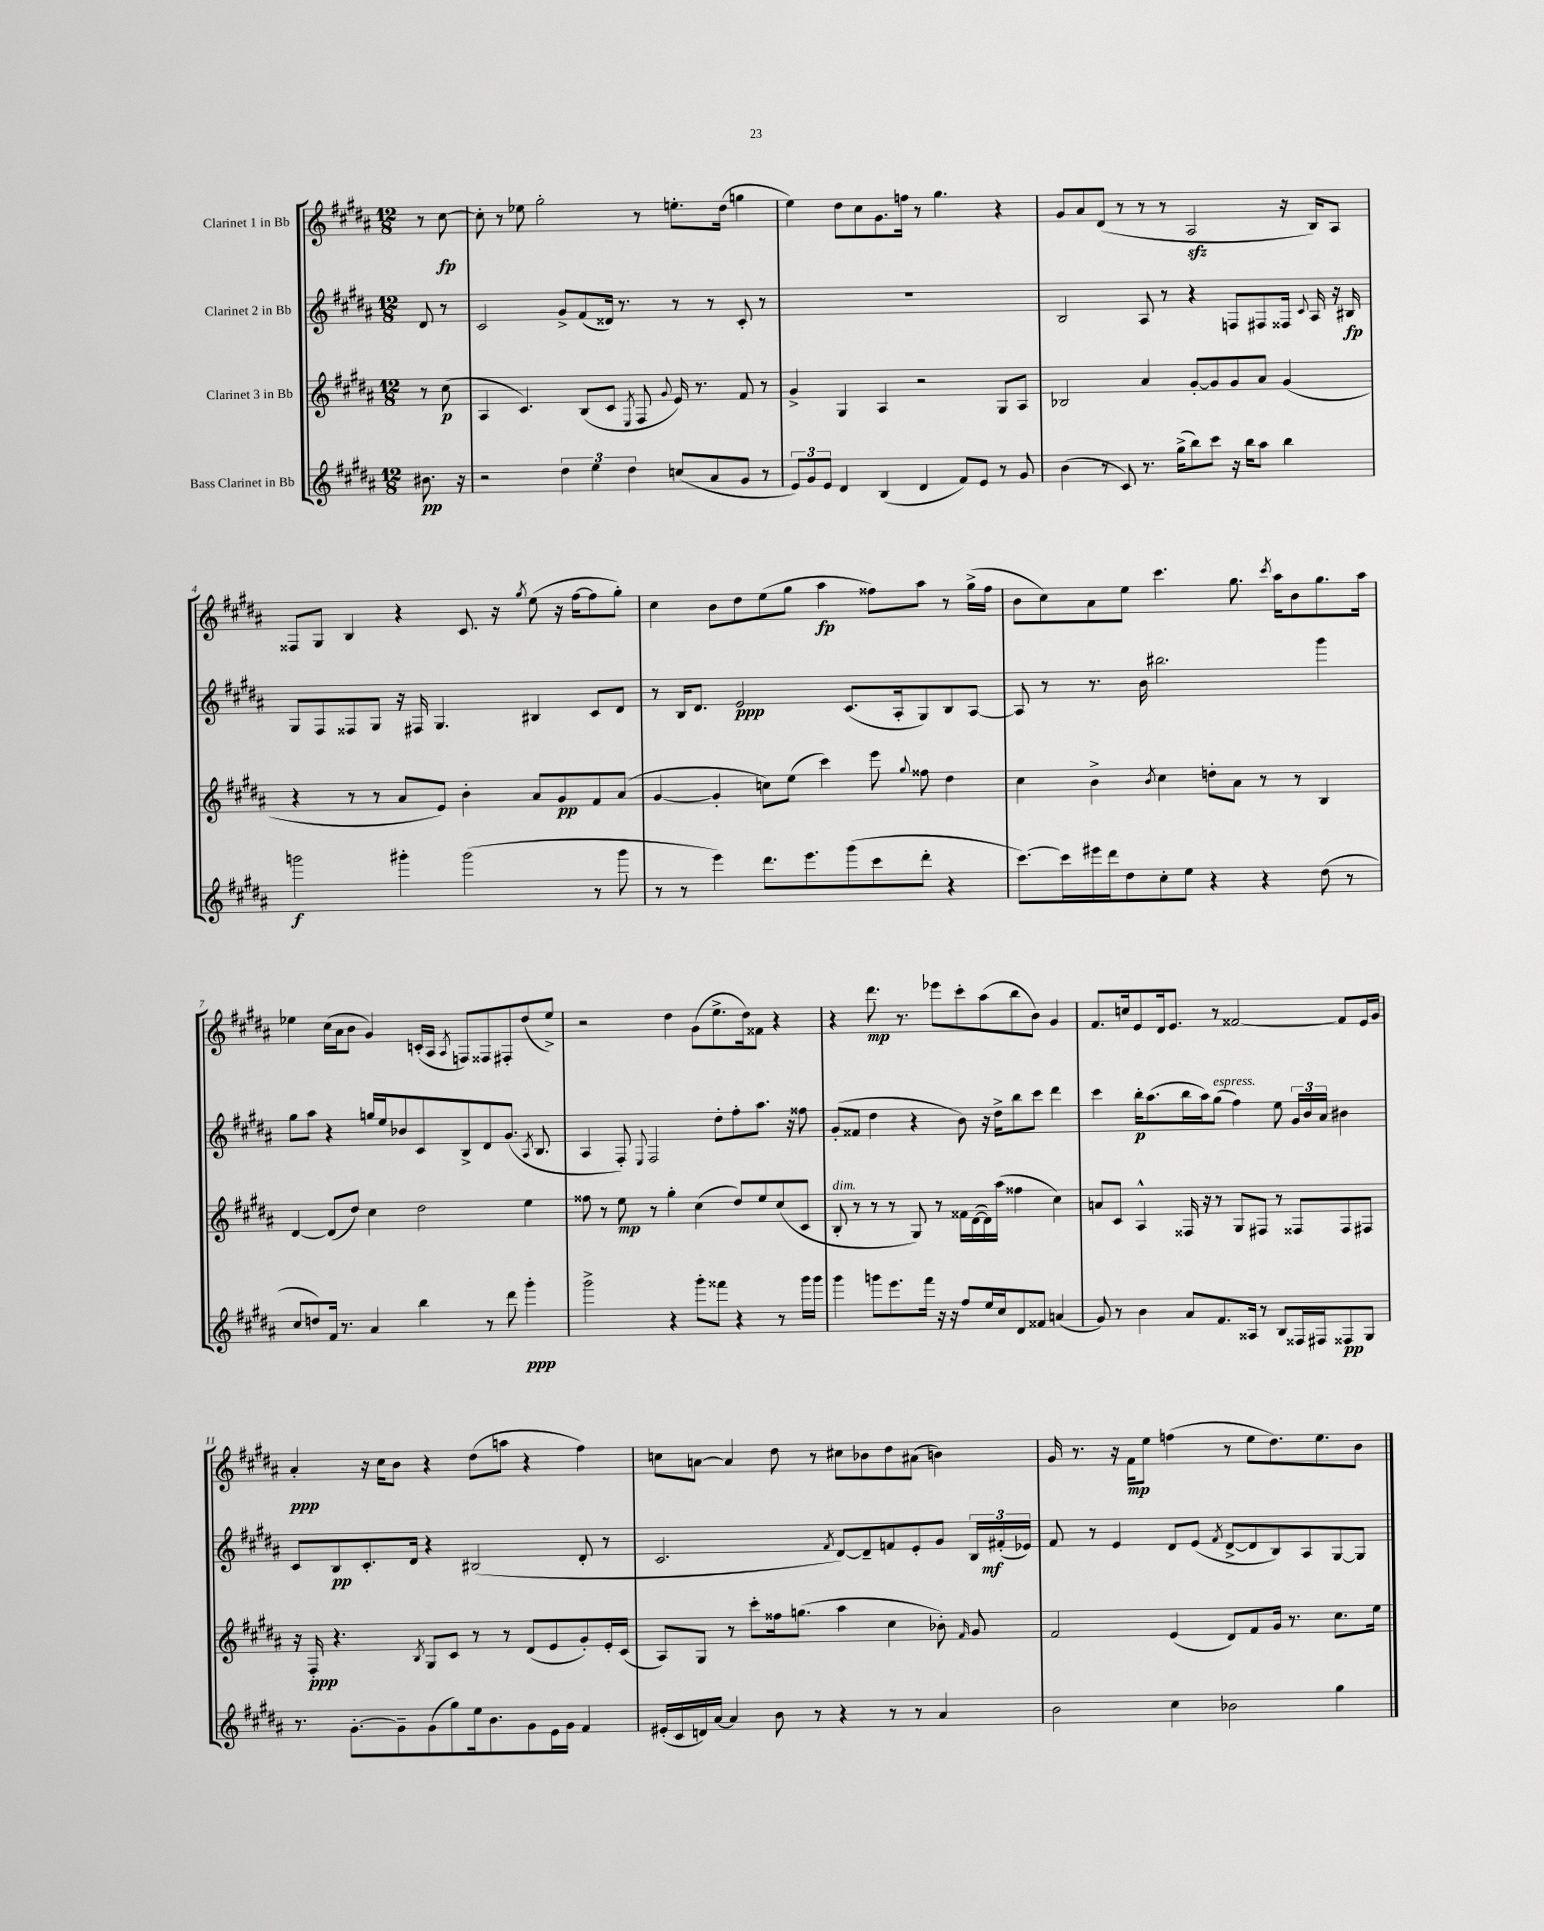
<<
\new StaffGroup <<
\new Staff = "s0" \with { instrumentName = "Clarinet 1 in Bb" } {
    \clef treble \key b \major \numericTimeSignature \time 12/8 \partial 4
    \autoBeamOff r8 cis''8~\fp |
    cis''8-. r8 ees''8 gis''2-. r8 e''8.[-. dis''16]( g''4 |
    e''4) dis''8[ cis''8 gis'8. f''16] r8 gis''4. r4 |
    gis'8[ ais'8 dis'8]( r8 r8 r8 ais2\sfz r16 b16[) ais8] |
    fisis8[ gis8] b4 r4 cis'8. r16 \acciaccatura { gis''8 } e''8( r16 fis''16[~ fis''8 gis''8]-.) |
    cis''4 b'8[ dis''8 e''8( gis''8] ais''4\fp fisis''8[) ais''8] r8 gis''16[->( fisis''16] |
    b'8[ cis''8) ais'8 e''8] cis'''4. gis''8. \acciaccatura { cis'''8 } ais''16[ b'8 gis''8. ais''16] |
    ees''4 cis''16[( ais'16 b'8] gis'4) c'16[-.( ais16] \acciaccatura { ais8 } f8[) fisis8 fis8-. dis''8( ees''8]->) |
    r2 dis''4 gis'8[( e''8.-> dis''16) fisis'8] r4 |
    r4 dis'''8.\mp r8. ees'''8[ cis'''8-. ais''8( b''8 b'8]) gis'4 |
    fis'8.[ c''16 e'8 dis'16 e'8.] r8 fisis'2~ fisis'8[ e'16 gis'16] |
    ais'4-.\ppp r16 cis''16[ b'8] r4 dis''8[( a''8] r4 fis''4) |
    c''8[ a'8]~ a'4 dis''8 r8 cis''8[ bes'8 dis''8 ais'8]( b'4) |
    gis'16 r8. r16 fis'16[\mp e''8] f''4( r8 e''8[ dis''8.) e''8. b'8] \bar "|." |
}
\new Staff = "s1" \with { instrumentName = "Clarinet 2 in Bb" } {
    \clef treble \key b \major \numericTimeSignature \time 12/8 \partial 4
    \autoBeamOff dis'8 r8 |
    cis'2 gis'8[-> fis'8( disis'16]) r8. r8 r8 cis'8-. r8 |
    R1. |
    b2 ais8 r8 r4 f8[ fis8 fisis16] \appoggiatura { cis'8 } ais16 r16 bis16\fp |
    gis8[ fis8 fisis8 gis8] r16 fis16 gis4. bis4 cis'8[ dis'8] |
    r8 b16[ dis'8.] e'2\ppp cis'8.[( ais16-. gis8) b8 ais8]~ |
    ais8 r8 r8. b'16 bis''2. gis'''4 |
    gis''8[ ais''8] r4 g''16[ e''16 bes'8 cis'8 b8-> dis'8 gis'8.]( \acciaccatura { ais8 } b8. |
    ais4 fis8-.) \appoggiatura { e8 } fis2 dis''8[-. fis''8-. ais''8.] r16 fisis''8 |
    gis'8[-.( fisis'8] dis''4 r4 b'8) r16 dis''16[-> b''8 cis'''8] dis'''4 |
    cis'''4 b''16[-.\p ais''8.( b''16 ais''16) gis''8]^\markup { \italic "espress." }( fis''4) e''8 \tuplet 3/2 { gis'16[ b'16 ais'16] } bis'4 |
    cis'8[ b8\pp cis'8.-. dis'16] r4 bis2( dis'8-. r8 |
    cis'2. \acciaccatura { fis'8 } dis'8[~) dis'8-- f'8 e'8-. gis'8] \tuplet 3/2 { b16[ fis'16-.\mf( ees'16]) } |
    fis'8 r8 e'4 dis'8[ e'8]( \acciaccatura { fis'8 } dis'8[~-> dis'8 b8) ais8 gis8~ gis8] \bar "|." |
}
\new Staff = "s2" \with { instrumentName = "Clarinet 3 in Bb" } {
    \clef treble \key b \major \numericTimeSignature \time 12/8 \partial 4
    \autoBeamOff r8 cis''8\p( |
    ais4 cis'4.) b8[( cis'8] \acciaccatura { e8 } fis8 \appoggiatura { gis'8 } e'16) r8. fis'8 r8 |
    gis'4-> gis4 ais4 r2 gis8[ ais8] |
    bes2 ais'4 gis'8[~-. gis'8 gis'8 ais'8] gis'4( |
    r4 r8 r8 ais'8[ e'8]) b'4-. ais'8[ gis'8\pp fis'8 ais'8]( |
    gis'4~ gis'4-. c''8[) e''8]( cis'''4) e'''8 \appoggiatura { gis''8 } fisis''8 dis''4 |
    cis''4 b'4-> \acciaccatura { b'8 } cis''4 d''8[-. ais'8] r8 r8 b4 |
    dis'4~ dis'8[( dis''8]) cis''4 dis''2 e''4 |
    fisis''8 r8 e''8\mp r8 gis''4-. cis''4( dis''8[) e''8 cis''8( cis'8] |
    b8-.^\markup { \italic "dim." } r8 r8 r8 gis8) r8 fisis'16[ dis'16~( dis'16) ais''16]( fisis''4 cis''4) |
    a'8[ cis'8] ais4-^ fisis16 r16 r8 gis8[ fis8] r8 fisis8[ fisis8 fis8] |
    r16 fis16-.\ppp r4. \acciaccatura { b8 } gis8[ cis'8] r8 r8 dis'8[( e'8 gis'8-.) e'16-. cis'16]( |
    ais8[) gis8] r8 cis'''8[-. fisis''16 g''8.]( ais''4 cis''4 bes'8-.) \grace { fis'16 } gis'8 |
    fis'2 e'4( dis'8[) fis'8 gis'16] r8. cis''8.[ e''16] \bar "|." |
}
\new Staff = "s3" \with { instrumentName = "Bass Clarinet in Bb" } {
    \clef treble \key b \major \numericTimeSignature \time 12/8 \partial 4
    \autoBeamOff bis'8.\pp r16 |
    r2 \tuplet 3/2 { dis''4 e''4 dis''4 } c''8[( ais'8 gis'8] r8 |
    \tuplet 3/2 { e'8[) gis'8 e'8] } dis'4 b4( dis'4 fis'8[) e'8] r8 gis'8 |
    b'4( r8 cis'8) r8. gis''16[->( b''8) cis'''8] r16 b''16[ ais''8] b''4 |
    g'''2\f gis'''4-. gis'''2( r8 gis'''8 |
    r8 r8 e'''4) dis'''8.[ e'''8. gis'''8( cis'''8 dis'''8]-. r4 |
    cis'''8.[~) cis'''16 eis'''16 dis'''16 dis''8 cis''8-. e''8] r4 r4 dis''8( r8 |
    cis''8[ d''8) fis'16] r8. ais'4 b''4 r8 dis'''8 gis'''4-.\ppp |
    gis'''2-> r4 gis'''8[-. fisis'''8] r4 r8 gis'''16[ gis'''16] |
    gis'''4 g'''8[ e'''8. fis'''16] r16 r16 fis''8[ e''16 cis''16 dis'8 fisis'8] a'4( |
    gis'8) r8 b'4 ais'8[ fis'8. aisis16] r8 b8[ fisis16 fis16 fisis8\pp gis8] |
    r8. gis'8.[~-. gis'8-- gis'8( gis''8) e''16 b'8. gis'8 e'16 gis'16] fis'4 |
    eis'16[-.( cis'16 d'16) ais'16]~ ais'4 b'8 r8 r4 r8 r8 ais'4 |
    b'2 cis''4 bes'2 gis''4 \bar "|." |
}
>>
>>
